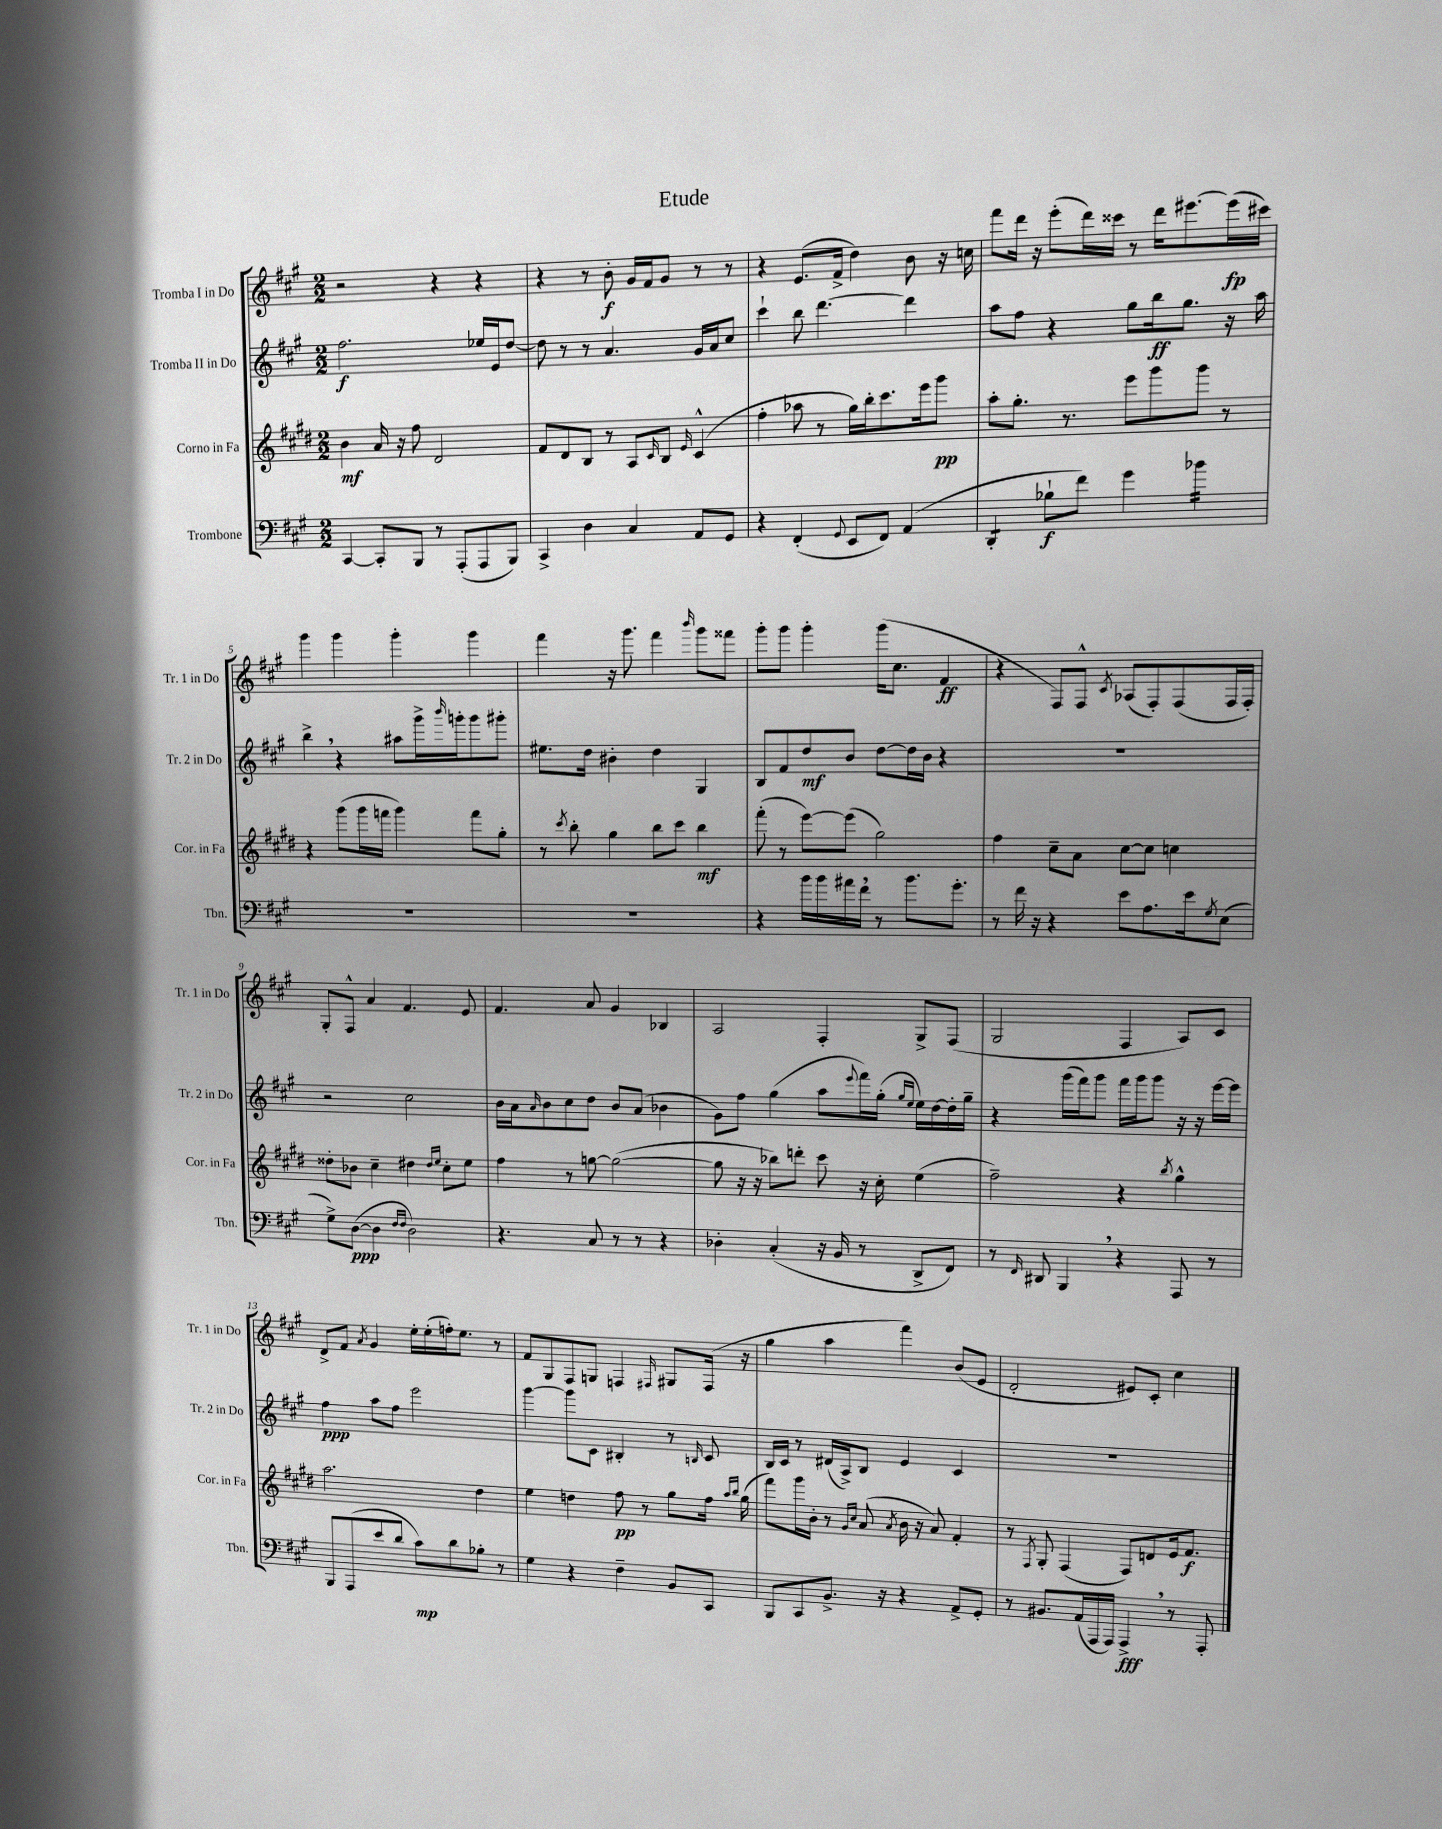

**kern	**kern	**kern	**kern
*staff4	*staff3	*staff2	*staff1
*clefF4	*clefG2	*clefG2	*clefG2
*k[f#c#g#]	*k[f#c#g#d#]	*k[f#c#g#]	*k[f#c#g#]
*M2/2	*M2/2	*M2/2	*M2/2
[4CC#	4b	2.ff#	2r
8CC#']	16a	.	.
.	16r	.	.
8BBB	8ff#	.	.
8r	2d#	.	4r
(8AAA'	.	.	.
8AAA	.	16ee-	4r
.	.	16e	.
8BBB)	.	[8dd	.
=	=	=	=
4CC#^	8f#	8dd]	4r
.	8d#	8r	.
4D	8B	8r	8r
.	8r	4.a	8b'
4C#	8A	.	16g#
.	.	.	16f#
.	16qqc#	.	.
.	8B	.	8g#
.	16qqe	.	.
8AA	(4c#^^	16g#	8r
.	.	16a	.
8GG#	.	8cc#	8r
=	=	=	=
4r	4ff#'	4ccc#`	4r
(4FF#'	8aa-	8bb	(8.e
.	8r	[4.ddd	.
.	.	.	16f#^
8qqGG#	.	.	.
8EE	16gg#)	.	4dd)
.	16bb'	.	.
8FF#)	8.ccc#	.	.
(4AA	.	4ddd]	8b
.	16eee	.	.
.	8ggg#	.	16r
.	.	.	16cc
=	=	=	=
4DD'	8aa'	8aa	8fff#
.	8.gg#'	8ff#	16ddd
.	.	.	16r
8B-`	.	4r	(8eee'
.	8.r	.	.
8f#)	.	.	16ddd)
.	.	.	16ccc##
4g#	8eee	8gg#	8r
.	8ggg#	16bb	16ddd
.	.	8.gg#	[8.eee#
4b-	8ggg#	.	.
.	8r	16r	(16eee#]
.	.	16aa	16ccc#)
=	=	=	=
1r	4r	4bb^	4ggg#
.	(8ggg#	4r	4ggg#
.	16ggg#	.	.
.	16fff	.	.
.	4ggg#)	8aa#	4ggg#'
.	.	16ggg#^	.
.	.	16qqbbb	.
.	.	16ggg'	.
.	8fff	8ggg	4ggg#
.	8gg#'	8ggg#'	.
=	=	=	=
1r	8r	8.ee#	4fff#
.	8qccc#	.	.
.	8bb'	.	.
.	.	16dd	.
.	4gg#	4b#'	16r
.	.	.	8.ggg#
.	8bb	4dd	4fff#
.	8ccc#	.	.
.	.	.	16qqbbb
.	4bb	4G#	8ggg#
.	.	.	8fff##
=	=	=	=
4r	(8fff#'	8B	8ggg#'
.	8r	8f#	8ggg#
16b	[8eee)	8dd	4ggg#'
16b	.	.	.
16a#	(8eee]	8b	.
16f#	.	.	.
8r	2gg#)	[8dd	(16ggg#
.	.	.	8.cc#
8.b	.	16dd]	.
.	.	16b	.
.	.	4r	4f#
8.g#'	.	.	.
=	=	=	=
8r	4ff#	1r	4r
16f#	.	.	.
16r	.	.	.
4r	8cc#~	.	8F#)
.	8a	.	8F#^^
.	.	.	8qc#
8e	[8cc#	.	(8A-
8.A	8cc#]	.	8F#')
.	4cc	.	(8F#
16e	.	.	.
8qG#	.	.	.
(8E	.	.	16F#
.	.	.	16F#')
=	=	=	=
8G#^)	8dd##'	2r	8G#'
([8D	8b-	.	8F#^^
4D]	4cc#~	.	4a
16qqF#	.	.	.
16qqF#	.	.	.
2D)	4dd#	2cc#	4.f#
.	16qqdd#	.	.
.	16qqee	.	.
.	8cc#'	.	.
.	8ee	.	8e
=	=	=	=
4.r	4ff#	16b	4.f#
.	.	16a	.
.	.	16qqa	.
.	.	8b	.
.	8r	8cc#	.
8C#	[8gg	8dd	8a
8r	(2gg_	8b	4g#
8r	.	(8a	.
4r	.	4b-	4B-
=	=	=	=
4D-'	8gg]	8g#)	2A
.	16r	8ff#	.
.	16r	.	.
(4C#'	8bb-)	(4gg#	.
.	8ddd'	.	.
16r	8ccc#	8aa	4F#'
16BB	.	.	.
.	.	8qqeee	.
8r	16r	16fff#)	.
.	16cc#'	(16gg#'	.
.	.	16qqgg#	.
.	.	16qqee	.
8DD^	(4ee	16ee)	8G#^
.	.	[16dd	.
8FF#)	.	16dd']	(8F#
.	.	16gg#~	.
=	=	=	=
8r	2ff#~)	4r	2G#
16qqFF#	.	.	.
8DD#	.	.	.
4BBB	.	(16ggg#	.
.	.	16fff#)	.
.	.	8ggg#	.
4r	4r	16fff#	4F#
.	.	16ggg#	.
.	.	8ggg#	.
.	8qbb	.	.
8AAA	4gg#^^	16r	8A)
.	.	16r	.
8r	.	[16eee	8c#
.	.	16eee]	.
=	=	=	=
8BBB	2.aa	4ff#	8d^
(8AAA	.	.	8f#
.	.	.	8qa
8e	.	8aa	4g#
8d	.	8ff#	.
8c#)	.	2eee	16ee'
.	.	.	(16ee'
8d	.	.	16ff')
.	.	.	8.ee
8B-'	4dd#	.	.
8r	.	.	8r
=	=	=	=
4G#	4ee	[4ggg#	8f#
.	.	.	8G#
4r	4dd	8ggg#]	8F#
.	.	8c#	8G
4F#~	8ff#	4B#'	4F
.	8r	.	.
.	.	.	16qqF#
8BB	8gg#	8r	8G#
.	.	16qqB	.
8CC#	16ff#	8c#	(16F#
.	16qqaa	.	.
.	16qqbb	.	.
.	(16gg#	.	16r
=	=	=	=
8BBB	8fff#)	16B	4gg#
.	.	16c#	.
8CC#	16ggg#	8r	.
.	16b'	.	.
8.BB^	8r	(16d#	4aa
.	.	16A^)	.
.	16qqg#	.	.
.	16qqcc#	.	.
.	(8a	8B	.
16r	.	.	.
.	8qa	.	.
4r	16b	4e	4fff#)
.	16r	.	.
.	8a)	.	.
8AA^	4f#'	4c#	(8b
8GG#'	.	.	8e
=	=	=	=
8r	8r	1r	2d'
.	8qF#	.	.
8.BB#	8G#'	.	.
.	(4F#	.	.
(16AA	.	.	.
16AAA	.	.	.
16AAA)	.	.	.
4AAA^	8F#)	.	8e#)
.	8d	.	8c#'
8r	16e	.	4cc#
.	8.f#	.	.
8AAA'	.	.	.
==	==	==	==
*-	*-	*-	*-
